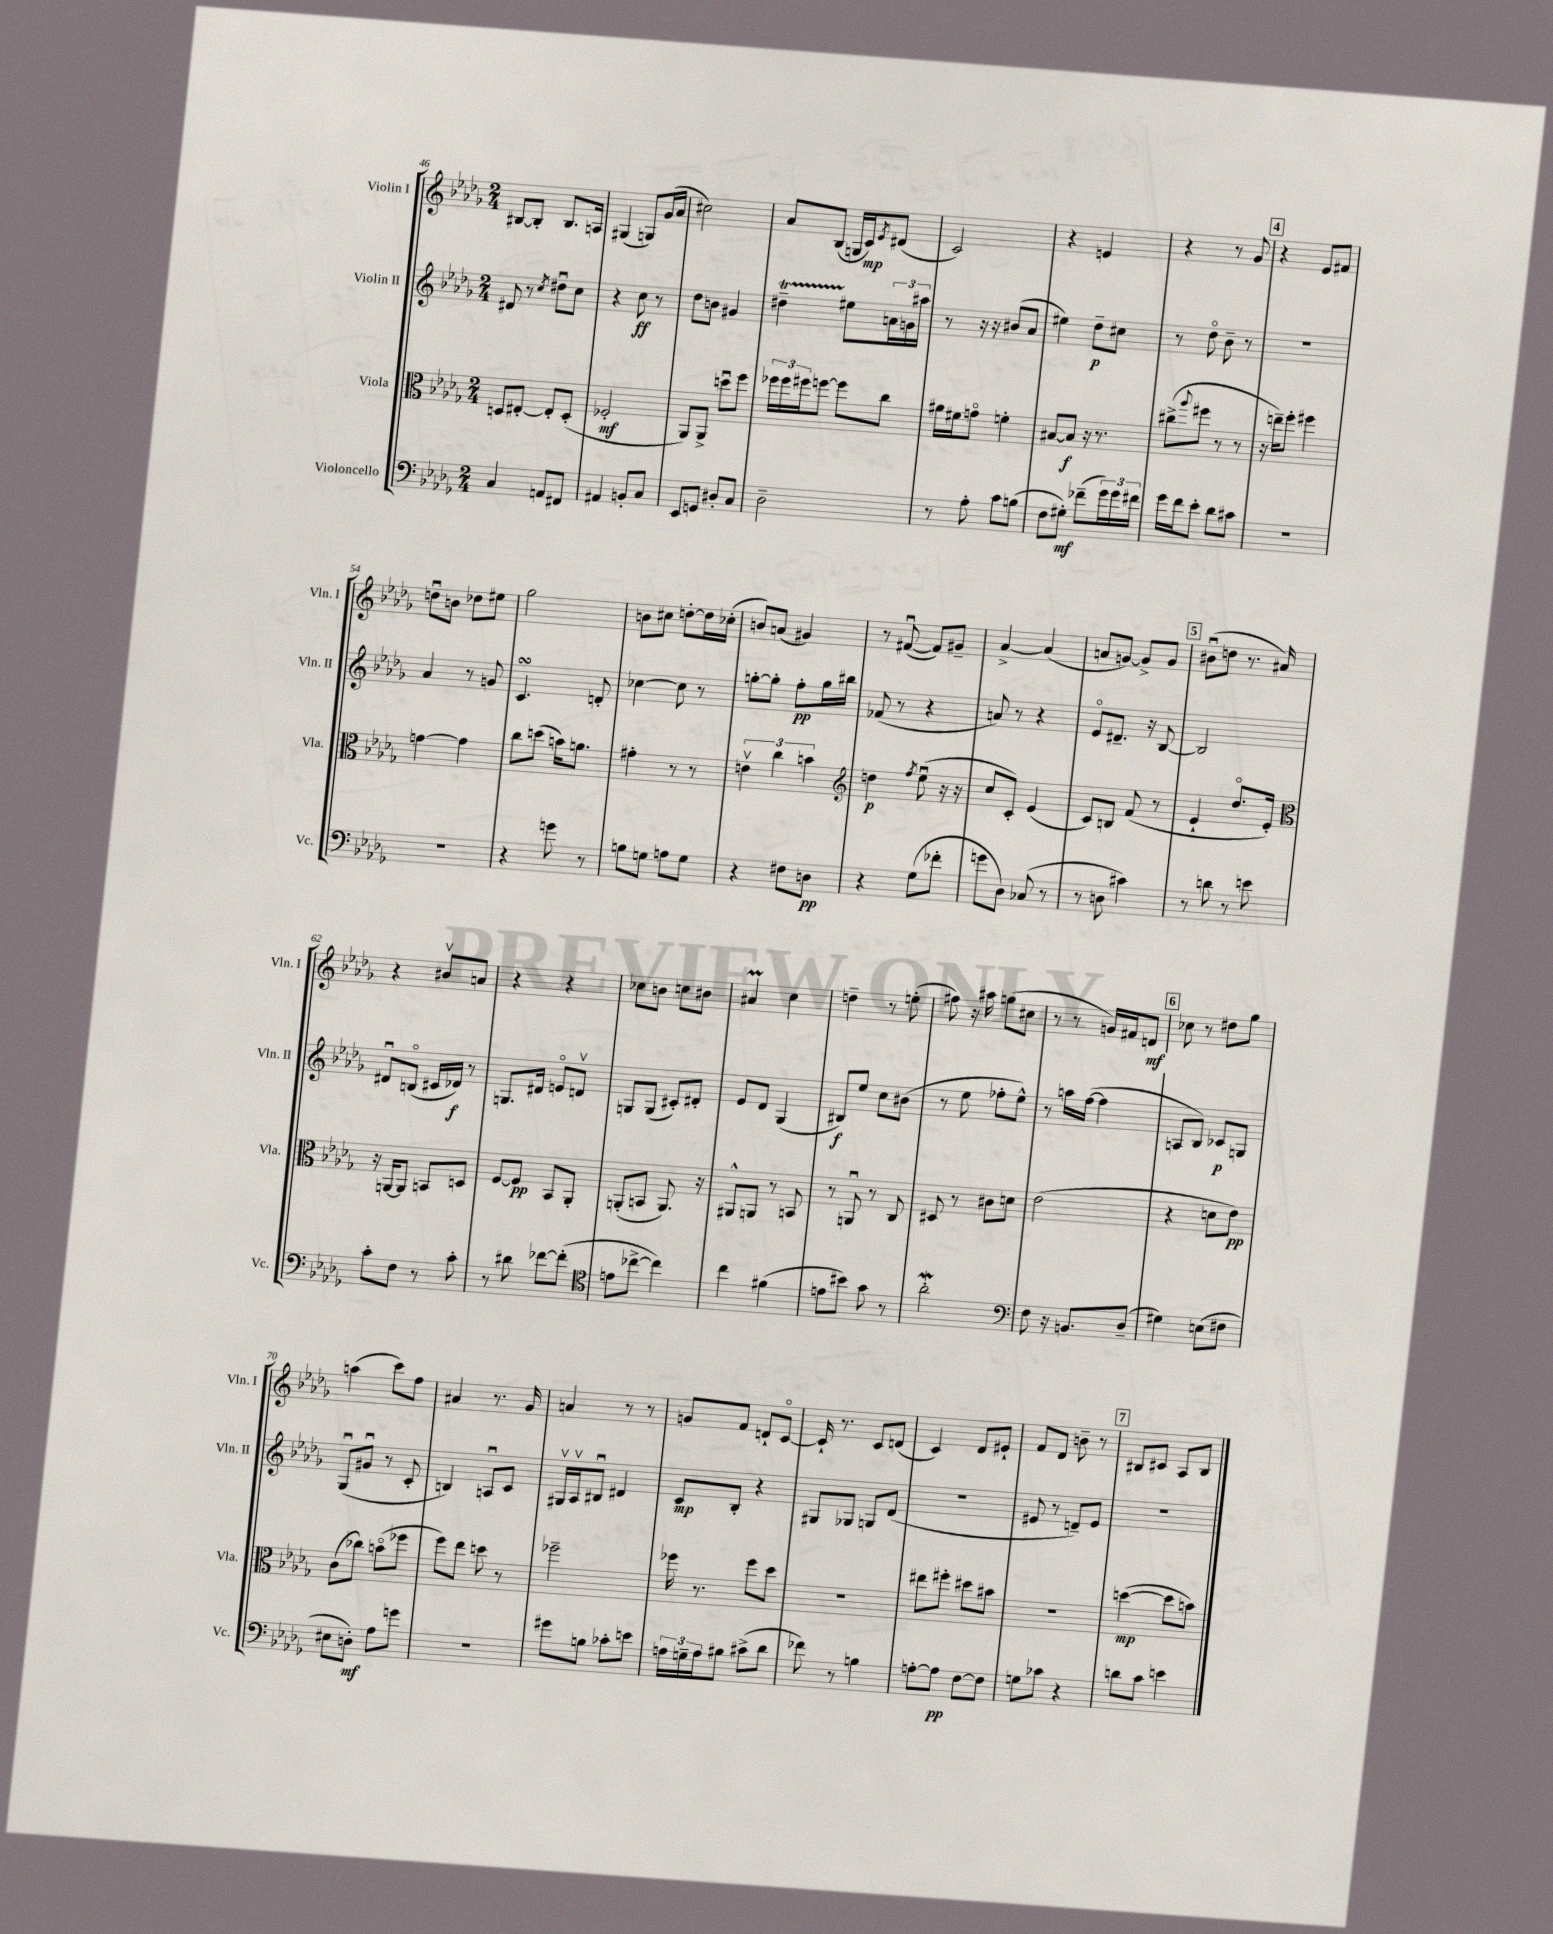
<<
\new StaffGroup <<
\new Staff = "s0" \with { instrumentName = "Violin I" shortInstrumentName = "Vln. I" } {
    \clef treble \key des \major \numericTimeSignature \time 2/4
    bis8~ bis8-. bis8. a16 |
    gis4( g8) ges'16( aes'16 |
    cis''2) |
    aes'8 bes8( g16 c'16\mp) \acciaccatura { ees'8 } dis'8( |
    c'2) |
    r4 e'4 |
    r4 r8 ges'8 |
    \mark \markup { \box "4" } r4 ees'8 fis'8 |
    d''8\downbow b'8 des''8 eis''8 |
    ges''2 |
    b'8 cis''8 d''8~-. d''16 ces''16-.( |
    b'8) a'8( gis'4) |
    r8 fis'8~\downbow( fis'8) gis'8-- |
    aes'4~-> aes'4( |
    a'8 g'8~) g'8-> g'8 |
    \mark \markup { \box "5" } bis'8\downbow( d''8 r8. ais'16) |
    r4 bis'8\upbow a'8 |
    r4 r4 |
    ces''8 b'8 c''8 bis'8 |
    ais'4\prall c''4 |
    d''4-- r8 e''8-.( |
    fis''8) r16 ais''16 g''8( cis''8 |
    r8 r8 g'16) fis'16 d'8\mf |
    \mark \markup { \box "6" } ces''8 r8 dis''8 ges''8 |
    a''4( c'''8) f''8 |
    ais'4 r8. ges'16 |
    a'4 r8 r8 |
    g'8 f'8 d'8-! c'8~\flageolet |
    c'16-! r8. c'8 d'8( |
    c'4) des'8 eis'8-! |
    f'8 des'8 b'8-- r8 |
    \mark \markup { \box "7" } bis8 cis'8 aes8 bis8 \bar "|." |
}
\new Staff = "s1" \with { instrumentName = "Violin II" shortInstrumentName = "Vln. II" } {
    \clef treble \key des \major \numericTimeSignature \time 2/4
    dis'8 r8 \acciaccatura { c''8 } dis''8\downbow c''8 |
    r4 c''8\ff r8 |
    des''8 b'8 gis'4 |
    dis''4--\startTrillSpan eis''8\stopTrillSpan \tuplet 3/2 { a'16 g'16 ais''16 } |
    r8 r16 r16 bis'8( aes'8 |
    eis''4) des''8--\p cis''8 |
    r8 des''8\flageolet bes'8-- r8 |
    \mark \markup { \box "4" } r2 |
    aes'4 r8 g'8 |
    c'4.\turn d'8-. |
    ces''4~ ces''8 r8 |
    g''8~-. g''8-. f''8-.\pp g''16 bis''16 |
    fes'8( r8 r4 |
    a'8) r8 r4 |
    ees'8\flageolet dis'8.-- r16 bes8~ |
    \mark \markup { \box "5" } bes2 |
    dis'8\downbow b8\flageolet( cis'16 des'16\f) r8 |
    g8. dis'16 e'8\flageolet d'8\upbow |
    g8 g8( cis'8-.) dis'8-. |
    ees'8 des'8 ges4( |
    bis8\f) ees''8 c''8 bis'8( |
    r8 ees''8 fes''8-. ees''8-^) |
    r8 a''16 f''16~( f''4 |
    \mark \markup { \box "6" } a8 bes8) ces'8\p g8 |
    ges8\downbow( gis'8\downbow r8 c'8-. |
    b4) a8\downbow c'8 |
    gis16\upbow aes16\upbow bis8\downbow dis'4 |
    c'8\mp bes8-. r4 |
    gis8 ges8 g8 des'8( |
    r2 |
    eis'8 r8 d'8--) eis'8 |
    \mark \markup { \box "7" } R2 \bar "|." |
}
\new Staff = "s2" \with { instrumentName = "Viola" shortInstrumentName = "Vla." } {
    \clef alto \key des \major \numericTimeSignature \time 2/4
    d8 eis8~-. eis8-. d8-.( |
    fes2-.\mf |
    aes,8) aes,8-> d''8\downbow f''8 |
    \tuplet 3/2 { fes''16 fes''16 fis''16 } f''8~ f''8 c''8 |
    ais'16 fis'16 g'8\flageolet f'4-. |
    bis8~ bis8\f r16 r8. |
    cis''8->( \appoggiatura { aes''8 } fis''8 r8 r8 |
    \mark \markup { \box "4" } r16 e''16--) f''8-. fis''4 |
    g'4~ g'4 |
    c''8 d''8( b'16) a'8. |
    gis'4-. r8 r8 |
    \tuplet 3/2 { e'4\upbow c''4 b'4 } |
    \clef treble d''4\p \acciaccatura { f''8 } ees''8\downbow( r16 r16 |
    c''8 c'8-.) ees'4( |
    c'8) b8 f'8( r8 |
    \mark \markup { \box "5" } ees'4-! des''8.\flageolet ees'16-.) |
    \clef alto r16 a,16~ a,8 b,8 d8 |
    f8~ f8\pp bes,8 aes,8-. |
    a,8-.( b,8 a,8.) r16 |
    ais,8-^ a,8 r8 b,8 |
    r8 a,8\downbow r8 c8 |
    dis8 r8 cis'8 d'8 |
    ees'2( |
    \mark \markup { \box "6" } r4 d'8 ees'8\pp) |
    c'8( ces''8) b'8\flageolet( fes''8 |
    f''8) ees''8 d''8 r8 |
    fes''2-- |
    fes''16 r8. fes''8 des''8 |
    r2 |
    eis''8 fis''8-. dis''8 bis'8 |
    R2 |
    \mark \markup { \box "7" } d''4~\mp( d''8 b'8) \bar "|." |
}
\new Staff = "s3" \with { instrumentName = "Violoncello" shortInstrumentName = "Vc." } {
    \clef bass \key des \major \numericTimeSignature \time 2/4
    c4 a,8 fis,8 |
    ais,4 b,8-. c8 |
    ees,8 g,8 dis8-. c8 |
    des2-- |
    r8 aes8-. c'8 b8( |
    f8 gis8-.\mf) fes'8--( \tuplet 3/2 { ges'16) ges'16 fis'16 } |
    ges'16 f'16 ees'8-. des'8 cis'8 |
    \mark \markup { \box "4" } r2 |
    R2 |
    r4 g'8 r8 |
    b8 g8 a8 g8 |
    r4 fis8 d8\pp |
    r4 ges8( fes'8-. |
    g'8 des8) ces8( r8 |
    r8 d8 cis'4) |
    \mark \markup { \box "5" } r8 d'8 r8 e'8 |
    c'8-. f8 r8 c'8-. |
    r8 dis'8 fes'8~ fes'8-.( |
    \clef tenor e'8 ces''8~-> ces''4) |
    c''4 fis'4( |
    e'8 bis'8) ges'8 r8 |
    aes'2-.\mordent |
    \clef bass f8 r16 b,8. des8--( |
    \mark \markup { \box "6" } gis4) e8( fis8 |
    eis8 d8-.\mf) aes8 g'8 |
    r2 |
    gis'8 b8 ces'8-. e'8 |
    \tuplet 3/2 { a16 g16-- a16 } bis8 cis'8->( des'8 |
    fes'8) r8 b4 |
    a8~-. a8\pp f8~ f8 |
    g8 ces'8 r4 |
    \mark \markup { \box "7" } d'8 c'8 e'4 \bar "|." |
}
>>
>>
\layout { \context { \Score currentBarNumber = #46 } }
